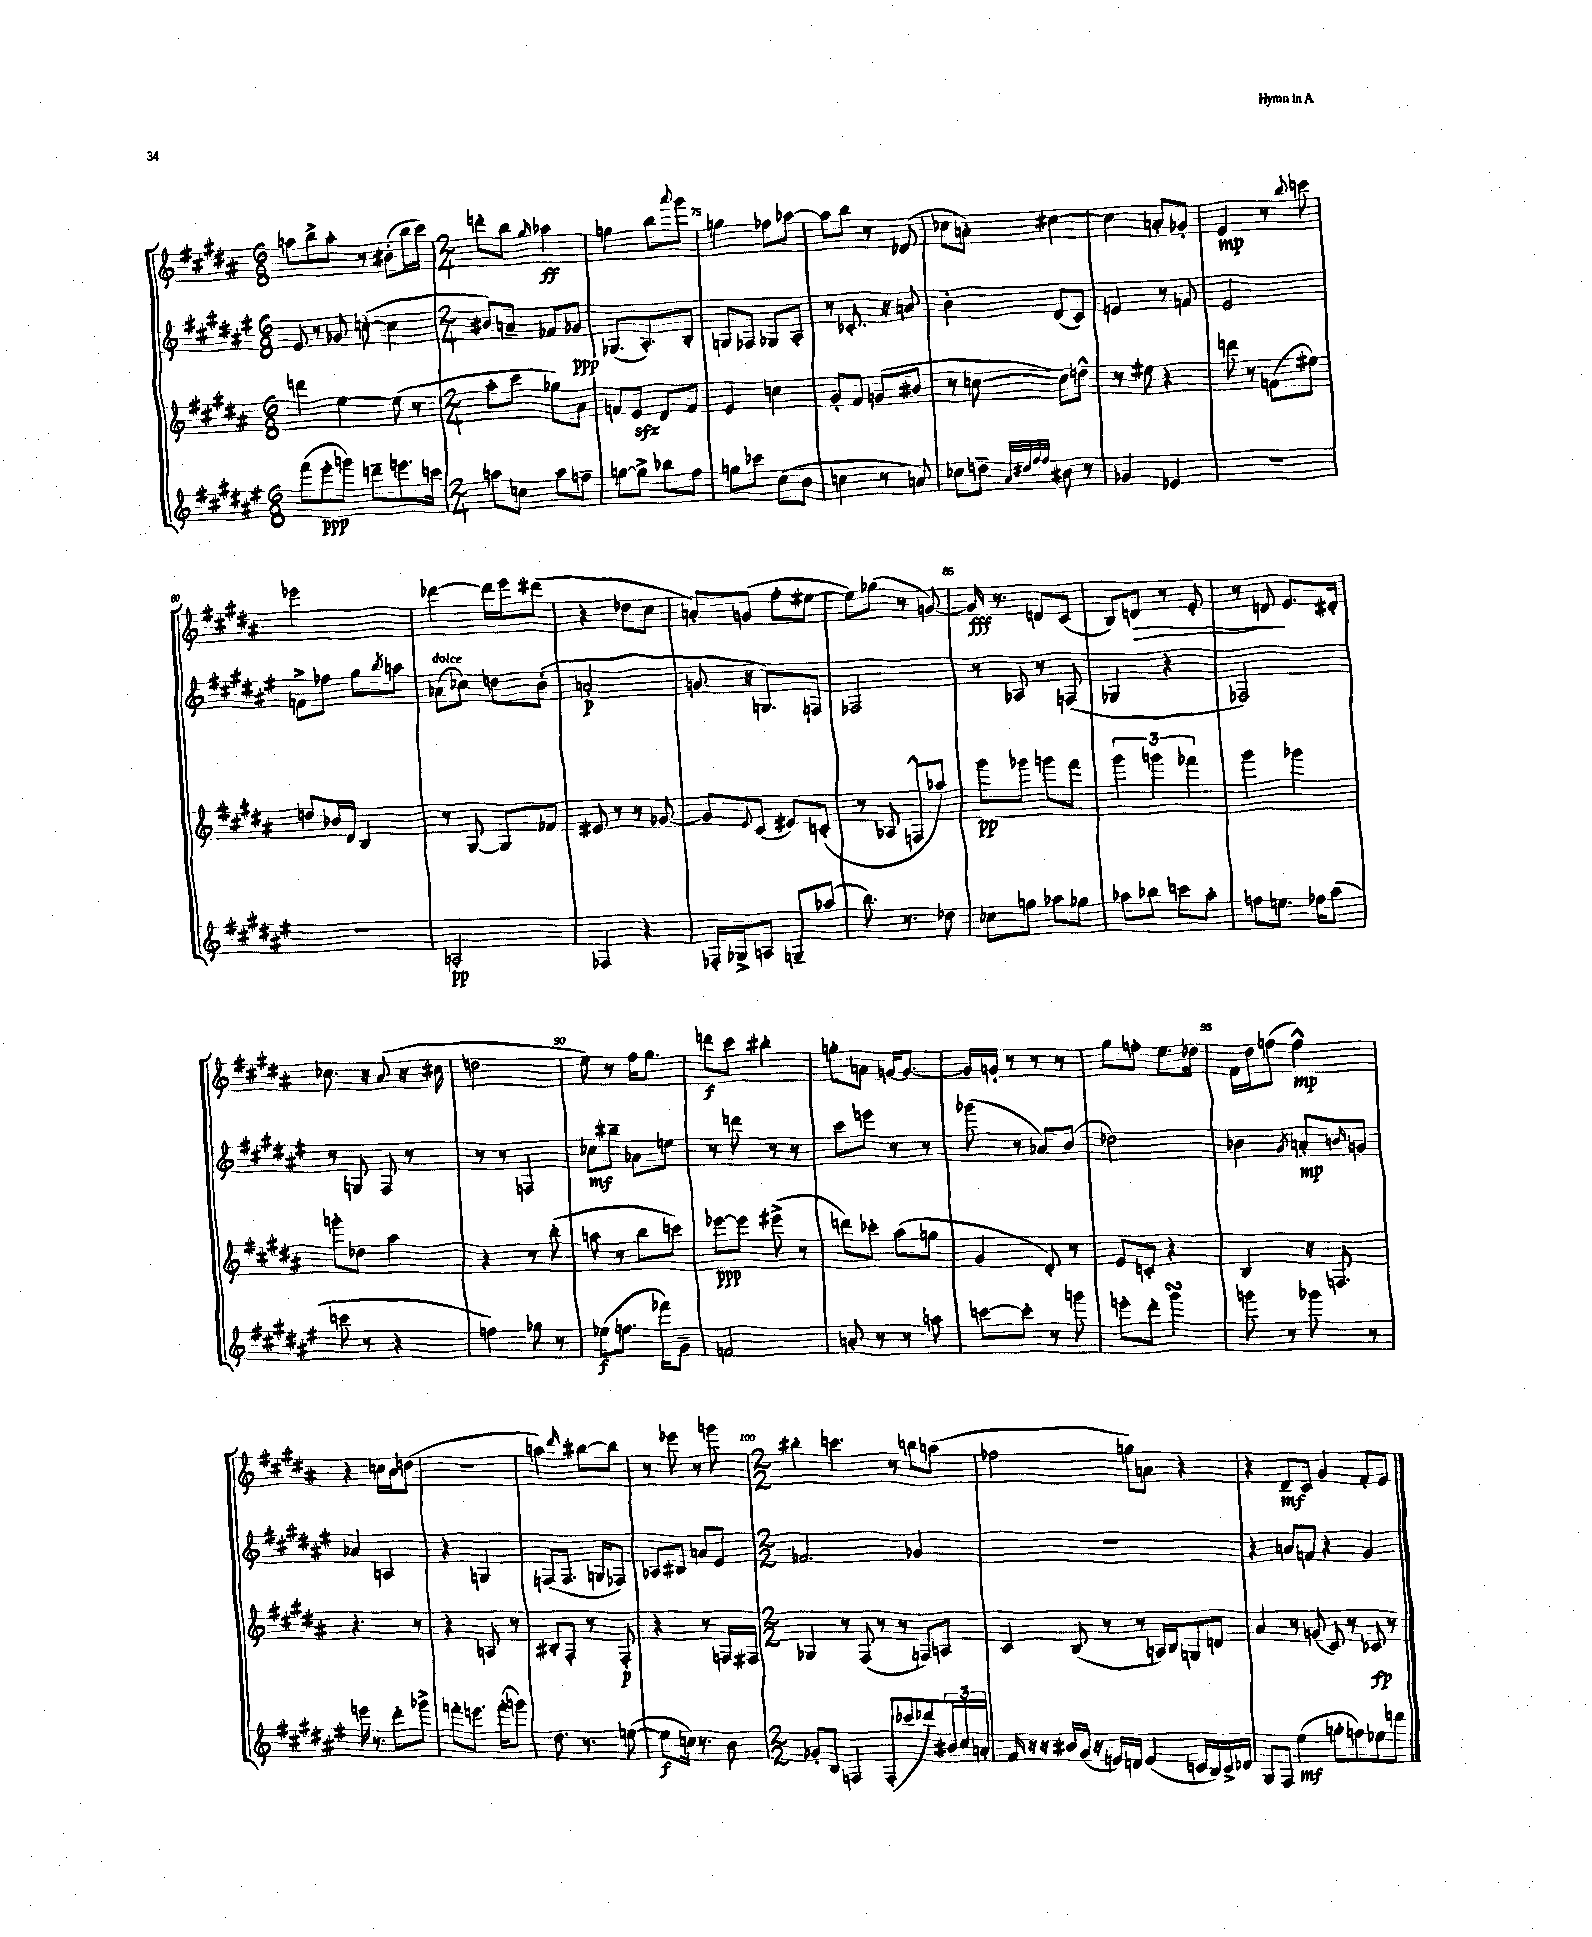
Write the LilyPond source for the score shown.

<<
\new StaffGroup <<
\new Staff = "s0" {
    \clef treble \key b \major \numericTimeSignature \time 6/8
    a''8 b''8-> a''8-. r8 bis'8-.( b''16 cis'''16) |
    \numericTimeSignature \time 2/4 d'''8-. b''8 \grace { gis''16 } aes''4\ff |
    g''4 b''8 \appoggiatura { ais'''8 } gis'''8 |
    g''4 fes''8 aes''8~ |
    aes''8 b''8 r8 des'8( |
    ces''8 a'8-.) cis''4~ |
    cis''4 a'8-. ges'8-. |
    e'4\mp r8 \appoggiatura { b''8 } c'''8 |
    ees'''2 |
    des'''4~ des'''16 e'''16 dis'''8( |
    r4 des''8 cis''8 |
    a'8-.) g'8( fis''8-. eis''8~ |
    eis''8) ges''8( r8 g'8~) |
    g'16\fff r8. d'8 cis'8( |
    b8) d'8\> r8 e'8-. |
    r8 d'8\! e'8. dis'16-. |
    ces''8. r16 ais'8( r16 cis''16 |
    d''2 |
    e''8) r8 fis''16 gis''8. |
    d'''8\f cis'''8 bis''4-. |
    g''8-. a'8 g'16~ g'8.~ |
    g'16 g'16-. r8 r8 r8 |
    gis''8 f''8-. e''8. des''16 |
    fis'16 dis''16 f''8( f''4-^\mp) |
    r4 c''16 b'16 d''8( |
    r2 |
    a''4) \grace { dis'''16 } bis''8~ bis''8 |
    r8 ees'''8 r8 g'''8 |
    \numericTimeSignature \time 2/2 bis''4-. c'''4. r8 b''8 a''8( |
    fes''2 g''8) a'8 r4 |
    r4 dis'8--\mf cis'8 gis'4 fis'8-. e'8 \bar "|." |
}
\new Staff = "s1" {
    \clef treble \key fis \major \numericTimeSignature \time 6/8
    eis'8 r8 ges'8 c''8~-.( c''4 |
    \numericTimeSignature \time 2/4 bis'8) a'8-- fes'8 ges'8\ppp |
    ges8.( ais8.-.) b8-. |
    g8 fes8 ges8 ais8-. |
    r8 ces'8.-. r16 a'8 |
    b'4-. dis'8( cis'8) |
    e'4 r8 f'8 |
    eis'2 |
    f'8-> fes''8 gis''8 \acciaccatura { b''8 } a''8 |
    aes'8^\markup { \italic "dolce" }( ces''8) d''8 b'8-.( |
    a'2-.\p |
    g'8 r16 g8.) f8 |
    fes2 |
    r8 aes8 r8 f8( |
    ges4 r4 |
    fes2) |
    r8 g8 fis8 r8 |
    r8 r8 f4 |
    ces''8\mf bis''8-- aes'8 e''8 |
    r8 d'''8 r8 r8 |
    cis'''8 e'''8 r8 r8 |
    ges'''8( r8 aes'8) b'8( |
    des''2) |
    bes'4 \acciaccatura { gis'8 } a'8-.\mp \grace { b'16 } g'8 |
    aes'4 a4 |
    r4 g4 |
    f8( f8. g16 fes8) |
    aes8 bis8 a'8 eis'8 |
    \numericTimeSignature \time 2/2 fes'2. ges'4 |
    R1 |
    r4 a'8 f'8 r4 gis'4 \bar "|." |
}
\new Staff = "s2" {
    \clef treble \key b \major \numericTimeSignature \time 6/8
    d'''4 e''4~ e''8( r8 |
    \numericTimeSignature \time 2/4 ais''8-. cis'''8 ges''8) ais'8 |
    f'8 e'8\sfz dis'8 f'8 |
    e'4 c''4 |
    gis'8-. fis'8 g'8( bis'8 |
    r8 c''8~ c''8) d''8-^ |
    r8 eis''8 r4 |
    d'''8 r8 f'8( eis''8) |
    d''8 bes'16 dis'16 b4 |
    r8 gis8~ gis8 fes'8 |
    eis'8 r8 r8 ges'8~ |
    ges'8 \appoggiatura { e'8 } cis'8( eis'8) c'8-.( |
    r8 aes8 f8-^ aes''8) |
    gis'''8\pp ges'''8 g'''8 fis'''8 |
    \tuplet 3/2 { gis'''4 g'''4 fes'''4 } |
    gis'''4 ges'''4 |
    g'''8-. des''8 ais''4 |
    r4 r8 b''8-.( |
    a''8 r8 b''8 c'''8) |
    ees'''8~\ppp ees'''8 eis'''8->( r8 |
    d'''8) ces'''8-. ais''8( g''8 |
    gis'4 dis'8-.) r8 |
    e'8 c'8-. r4 |
    b4 r16 f8. |
    r4. r8 |
    r4 a8 r8 |
    bis8-. fis8-. r8 fis8-.\p |
    r4 r8 f16 fis16 |
    \numericTimeSignature \time 2/2 ges4 r8 fis8( r8 r8 f8) a8 |
    cis'4 b8( r8 r8 a16) b16 g8 d'8 |
    ais'4 r8 g'8( cis'8) r8 ces'8\fp r8 \bar "|." |
}
\new Staff = "s3" {
    \clef treble \key fis \major \numericTimeSignature \time 6/8
    fis'''8( eis'''8-.\ppp g'''8) d'''8-- e'''8. c'''16 |
    \numericTimeSignature \time 2/4 a''8 c''8 a''8 f''8-- |
    g''8~ g''8-> bes''8 fis''8 |
    g''8 ces'''8 cis''8( b'8 |
    c''4 r8 a'8) |
    ces''8 d''8-- \grace { ais'32 dis''32 fis''32 fis''32 } bis'8 r8 |
    ges'4 ees'4 |
    R2 |
    R2 |
    a2-.\pp |
    fes4 r4 |
    fes16-. ges16-> a8 g8-- aes''8( |
    b''8.) r8. des''8 |
    ces''8 g''8 aes''8 ges''8 |
    aes''8 bes''8 c'''8 aes''8-. |
    f''8 e''8. fes''16 ais''8( |
    c'''8 r8 r4 |
    f''4) ges''8 r8 |
    ees''8\f( f''8. fes'''16) gis'8-- |
    f'2 |
    a'8-. r8 r8 a''8 |
    c'''8~ c'''8-. r8 g'''8 |
    e'''8-. dis'''8-. gis'''4\turn |
    g'''8 r8 ges'''8 r8 |
    e'''16 r8. dis'''8-. ges'''8-> |
    f'''8-. e'''8. f'''16-.( g'''8) |
    dis''8. r8. e''8~( |
    e''8\f c''16) r8. b'8 |
    \numericTimeSignature \time 2/2 ges'8-. b8 f4 f8-.( ces'''8 des'''8) \tuplet 3/2 { bis'16 cis''16 a'16-. } |
    fis'16 r16 r16 bis'16 gis'16( r16 e'16) d'16 e'4( c'16 b16) c'16-> des'16 |
    gis8 fis8 eis''4\mf( g''8-. f''8) ees''8 d'''8 \bar "|." |
}
>>
>>
\layout { \context { \Score currentBarNumber = #72 \override BarNumber.break-visibility = ##(#f #t #t) barNumberVisibility = #(every-nth-bar-number-visible 5) } }
